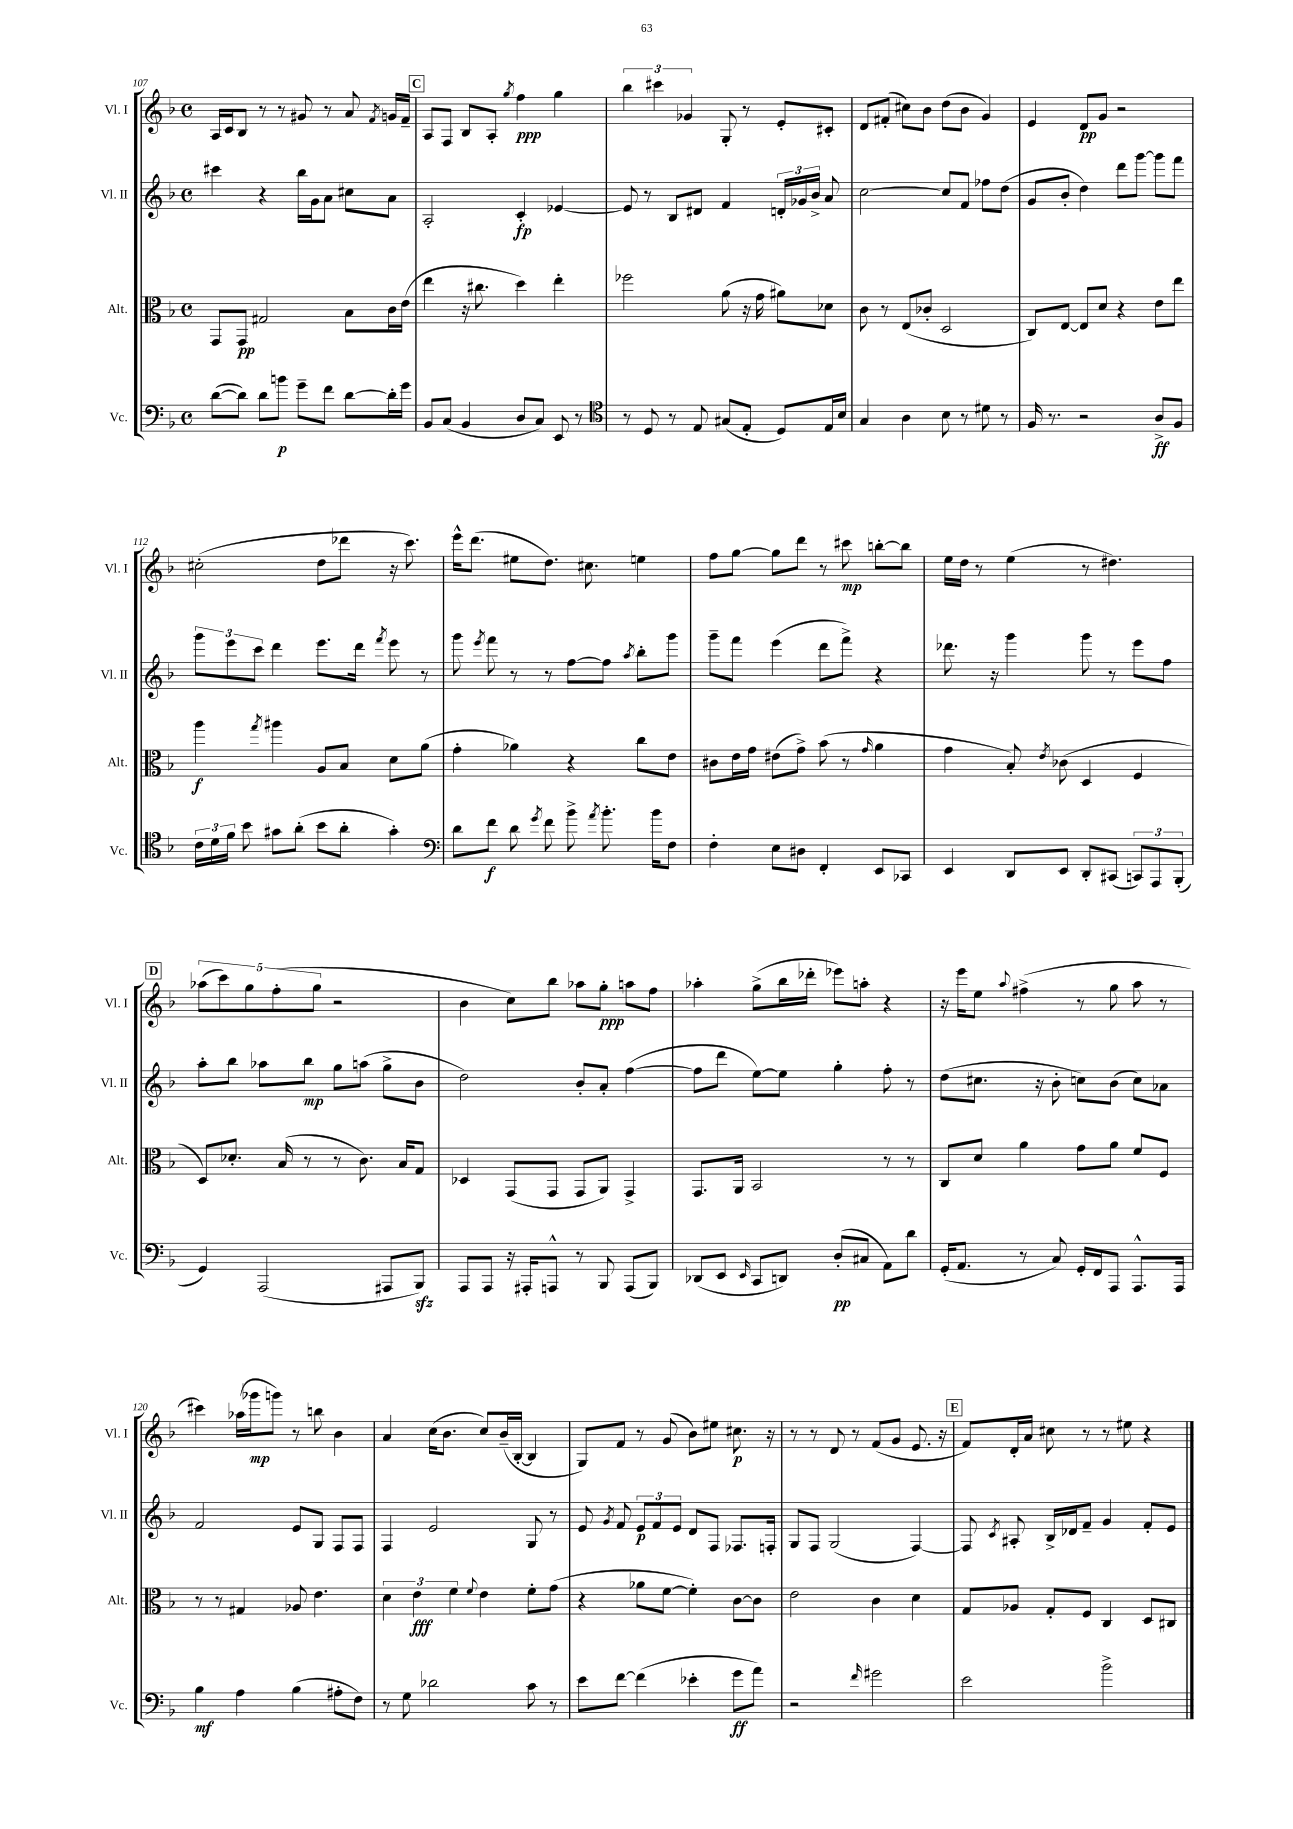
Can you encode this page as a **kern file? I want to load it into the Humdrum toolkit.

**kern	**dynam	**kern	**dynam	**kern	**dynam	**kern	**dynam
*part4	*part4	*part3	*part3	*part2	*part2	*part1	*part1
*staff4	*staff4	*staff3	*staff3	*staff2	*staff2	*staff1	*staff1
*I"Vc.	*	*I"Alt.	*	*I"Vl. II	*	*I"Vl. I	*
*I'Vc.	*	*I'Alt.	*	*I'Vl. II	*	*I'Vl. I	*
*clefF4	*	*clefC3	*	*clefG2	*	*clefG2	*
*k[b-]	*	*k[b-]	*	*k[b-]	*	*k[b-]	*
*M4/4	*	*M4/4	*	*M4/4	*	*M4/4	*
*met(c)	*	*met(c)	*	*met(c)	*	*met(c)	*
=107	=107	=107	=107	=107	=107	=107	=107
([8d\L	.	8GG/L	.	4ccc#X\	.	16A/LL	.
.	.	.	.	.	.	16c/J	.
8d\J])	.	8GG/J	pp	.	.	8B-/J	.
8d\L	.	2G#X/	.	4r	.	8r	.
8bn\J	p	.	.	.	.	8r	.
8g~\L	.	.	.	16bb-\LL	.	8g#X/	.
.	.	.	.	16g\J	.	.	.
8f\J	.	.	.	8a\J	.	8r	.
[8d\L	.	8B-\L	.	8cc#X\L	.	8a/	.
.	.	.	.	.	.	8qf/	.
16d'\L]	.	16c\L	.	8a\J	.	16gn/LL	.
16g\JJ	.	(16e\JJ	.	.	.	16f~/JJ	.
!!LO:REH:place=s1:t=C
=108	=108	=108	=108	=108	=108	=108	=108
8BB-/L	.	4ee\	.	2A'/	.	8A/L	.
(8C/J	.	.	.	.	.	8F/J	.
4BB-/	.	16r	.	.	.	8B-/L	.
.	.	8.cc#X\	.	.	.	.	.
.	.	.	.	.	.	8A'/J	.
.	.	.	.	.	.	8qgg/	.
8D/L	.	4dd\)	.	4c'/	fp	4ff\	ppp
8C/J)	.	.	.	.	.	.	.
8EE/	.	4ee'\	.	[4e-X/	.	4gg\	.
8r	.	.	.	.	.	.	.
=109	=109	=109	=109	=109	=109	=109	=109
*clefC4	*	*	*	*	*	*	*
8r	.	2ff-X\	.	8e-/]	.	6bb-\	.
8D/	.	.	.	8r	.	.	.
.	.	.	.	.	.	6ccc#X\	.
8r	.	.	.	8B-/L	.	.	.
.	.	.	.	.	.	6g-X/	.
8E/	.	.	.	8d#X/J	.	.	.
(8G#X/L	.	(8a\	.	4f/	.	8G'/	.
8E'/J	.	16r	.	.	.	8r	.
.	.	16g\	.	.	.	.	.
8D/L)	.	8a#X\L)	.	24dn'/LL	.	8e'/L	.
.	.	.	.	24g-X/	.	.	.
.	.	.	.	24b-^/JJ	.	.	.
16E/L	.	8d-X\J	.	8a/	.	8c#X'/J	.
16B-/JJ	.	.	.	.	.	.	.
=110	=110	=110	=110	=110	=110	=110	=110
4G/	.	8c\	.	[2cc\	.	8d/L	.
.	.	8r	.	.	.	(8f#X'/J	.
4A\	.	(8E/L	.	.	.	8cc#X\L)	.
.	.	8c-X'/J	.	.	.	8b-\J	.
8B-\	.	2D/	.	8cc/L]	.	(8dd\L	.
8r	.	.	.	8f/J	.	8b-\J	.
8d#X\	.	.	.	8ff-X\L	.	4g/)	.
8r	.	.	.	(8dd\J	.	.	.
=111	=111	=111	=111	=111	=111	=111	=111
16F/	.	8C/L)	.	8g/L	.	4e/	.
8.r	.	.	.	.	.	.	.
.	.	[8E/J	.	8b-'/J	.	.	.
2r	.	8E/L]	.	4dd\)	.	8d/L	pp
.	.	8d/J	.	.	.	8g/J	.
.	.	4r	.	8ddd\L	.	2r	.
.	.	.	.	[8ggg\J	.	.	.
8A^/L	ff	8e\L	.	8ggg\L]	.	.	.
8F/J	.	8ee\J	.	8fff\J	.	.	.
!!LO:LB:g=z
=112	=112	=112	=112	=112	=112	=112	=112
24c\LL	.	4aa\	f	12ggg\L	.	(2cc#X'\	.
24d\	.	.	.	.	.	.	.
24f\JJ	.	.	.	12eee\	.	.	.
8b-\	.	.	.	.	.	.	.
.	.	.	.	12ccc\J	.	.	.
.	.	8qgg/	.	.	.	.	.
8g#X\L	.	4aa#X\	.	4ddd\	.	.	.
(8a'\J	.	.	.	.	.	.	.
8b-\L	.	8A/L	.	8.eee\L	.	8dd\L	.
8a'\J	.	8B-/J	.	.	.	8ddd-X\J	.
.	.	.	.	16ddd\Jk	.	.	.
.	.	.	.	8qfff/	.	.	.
4g#'\)	.	8d\L	.	8eee\	.	16r	.
.	.	.	.	.	.	8.ccc\)	.
.	.	(8a\J	.	8r	.	.	.
=113	=113	=113	=113	=113	=113	=113	=113
*clefF4	*	*	*	*	*	*	*
8d\L	.	4g'\	.	8ggg\	.	16eee^^\KL	.
.	.	.	.	.	.	(8.ddd\J	.
.	.	.	.	8qeee/	.	.	.
8f\J	f	.	.	8fff\	.	.	.
8d\	.	4a-X\)	.	8r	.	8ee#X\L	.
8qg/	.	.	.	.	.	.	.
8f\	.	.	.	8r	.	8.dd\J)	.
8b-^\	.	4r	.	[8ff\L	.	.	.
.	.	.	.	.	.	8.cc#X\	.
8qa/	.	.	.	.	.	.	.
8.b-'\	.	.	.	8ff\J]	.	.	.
.	.	.	.	8qaa/	.	.	.
.	.	8cc\L	.	8bb-'\L	.	4een\	.
16b-\KL	.	.	.	.	.	.	.
8F\J	.	8e\J	.	8ggg\J	.	.	.
=114	=114	=114	=114	=114	=114	=114	=114
4F'\	.	8c#X\L	.	8ggg~\L	.	8ff\L	.
.	.	16e\L	.	8fff\J	.	[8gg\J	.
.	.	16g\JJ	.	.	.	.	.
8E\L	.	(8e#X\L	.	(4eee\	.	8gg\L]	.
8D#X\J	.	8g^\J)	.	.	.	8ddd\J	.
4FF'/	.	(8b-\	.	8ddd\L	.	8r	.
.	.	8r	.	8fff^\J)	.	8ccc#X\	mp
.	.	16qqg/	.	.	.	.	.
8EE/L	.	4a\	.	4r	.	[8bbn'\L	.
8CC-X/J	.	.	.	.	.	8bb\J]	.
=115	=115	=115	=115	=115	=115	=115	=115
4EE/	.	4g\	.	8.ddd-X\	.	16ee\LL	.
.	.	.	.	.	.	16dd\JJ	.
.	.	.	.	.	.	8r	.
.	.	.	.	16r	.	.	.
8DD/L	.	8B-'/)	.	4ggg\	.	(4ee\	.
.	.	8qe/	.	.	.	.	.
8EE/J	.	(8c-X\	.	.	.	.	.
8DD'/L	.	4D/	.	8ggg\	.	8r	.
(8CC#X/J	.	.	.	8r	.	4.dd#X\)	.
12CCn/L)	.	4F/	.	8eee\L	.	.	.
12AAA/	.	.	.	.	.	.	.
.	.	.	.	8ff\J	.	.	.
(12BBB-'/J	.	.	.	.	.	.	.
!!LO:LB:g=z
!!LO:REH:place=s1:t=D
=116	=116	=116	=116	=116	=116	=116	=116
4GG/)	.	8D/L)	.	8aa'\L	.	(10aa-X\L	.
.	.	.	.	.	.	10ccc\)	.
.	.	8.d-X'/J	.	8bb-\J	.	.	.
.	.	.	.	.	.	10gg\	.
(2AAA/	.	.	.	8aa-X\L	.	.	.
.	.	.	.	.	.	(10ff'\	.
.	.	(16B-/	.	.	.	.	.
.	.	8r	.	8bb-\J	mp	.	.
.	.	.	.	.	.	10gg\J	.
.	.	8r	.	8gg\L	.	2r	.
.	.	8.c\)	.	(8aan\J	.	.	.
8AAA#X/L	.	.	.	8gg^\L	.	.	.
.	.	16B-/KL	.	.	.	.	.
8BBB-zz/J)	.	8G/J	.	8b-\J	.	.	.
=117	=117	=117	=117	=117	=117	=117	=117
8AAA/L	.	4D-X/	.	2dd\)	.	4b-\	.
8AAA/J	.	.	.	.	.	.	.
16r	.	(8GG/L	.	.	.	8cc\L)	.
16AAA#X'/KL	.	.	.	.	.	.	.
8AAAn^^/J	.	8GG/J	.	.	.	8bb-\J	.
8r	.	8GG/L	.	8b-'/L	.	8aa-X\L	.
8BBB-/	.	8AA/J)	.	8a'/J	.	8gg'\J	ppp
(8AAA/L	.	4GG^/	.	([4ff\	.	8aan\L	.
8BBB-/J)	.	.	.	.	.	8ff\J	.
=118	=118	=118	=118	=118	=118	=118	=118
(8DD-X/L	.	8.GG/L	.	8ff\L]	.	4aa-X'\	.
8EE/J	.	.	.	8ddd\J	.	.	.
.	.	16AA/Jk	.	.	.	.	.
16qqEE/	.	.	.	.	.	.	.
8CC/L	.	2BB-/	.	[8ee\L)	.	(8gg^\L	.
8DDn/J)	.	.	.	8ee\J]	.	16bb-\L	.
.	.	.	.	.	.	16ddd-X'\JJ	.
(8D'/L	pp	.	.	4gg'\	.	8eee-X\L)	.
8C#X/J	.	.	.	.	.	8aan'\J	.
8AA\L)	.	8r	.	8ff'\	.	4r	.
8d\J	.	8r	.	8r	.	.	.
=119	=119	=119	=119	=119	=119	=119	=119
(16GG'/KL	.	8C/L	.	(8dd\L	.	16r	.
8.AA/J	.	.	.	.	.	16eee\KL	.
.	.	8d/J	.	8.cc#X\J	.	8ee\J	.
.	.	.	.	.	.	8qqaa/	.
8r	.	4a\	.	.	.	(4ff#X^\	.
.	.	.	.	16r	.	.	.
8C/)	.	.	.	8b-'\	.	.	.
16GG'/LL	.	8g\L	.	8ccn\L)	.	8r	.
16FF/J	.	.	.	.	.	.	.
8AAA/J	.	8a\J	.	(8b-\J	.	8gg\	.
8.AAA^^/L	.	8f/L	.	8cc\L)	.	8aa\	.
.	.	8F/J	.	8a-X\J	.	8r	.
16AAA/Jk	.	.	.	.	.	.	.
!!LO:LB:g=z
=120	=120	=120	=120	=120	=120	=120	=120
4B-\	mf	8r	.	2f/	.	4ccc#X\)	.
.	.	8r	.	.	.	.	.
4A\	.	4G#X/	.	.	.	(16aa-X\LL	.
.	.	.	.	.	.	16ggg-X\J	mp
.	.	.	.	.	.	8gggn\J)	.
(4B-\	.	8A-X/	.	8e/L	.	8r	.
.	.	4.e\	.	8G/J	.	8bbn\	.
8A#X'\L	.	.	.	8F/L	.	4b-\	.
8F\J)	.	.	.	8F/J	.	.	.
=121	=121	=121	=121	=121	=121	=121	=121
8r	.	6d\	.	4F/	.	4a/	.
8G\	.	.	.	.	.	.	.
.	.	6e\	fff	.	.	.	.
2d-X\	.	.	.	2e/	.	(16cc\KL	.
.	.	.	.	.	.	8.b-\J	.
.	.	6f\	.	.	.	.	.
.	.	8qqf/	.	.	.	.	.
.	.	4e\	.	.	.	8cc/L)	.
.	.	.	.	.	.	(16b-~/L	.
.	.	.	.	.	.	[16B-'/JJ	.
8c\	.	8f'\L	.	8G/	.	4B-/]	.
8r	.	(8g\J	.	8r	.	.	.
=122	=122	=122	=122	=122	=122	=122	=122
8e\L	.	4r	.	8e/	.	8G/L)	.
.	.	.	.	8qg/	.	.	.
[8f\J	.	.	.	8f/	.	8f/J	.
(4f\]	.	8a-X\L	.	12e/L	p	8r	.
.	.	.	.	12f/	.	.	.
.	.	[8f\J	.	.	.	(8g/	.
.	.	.	.	12e/J	.	.	.
4e-X'\	.	4f'\])	.	8d/L	.	8b-\L)	.
.	.	.	.	8F/J	.	8ee#X\J	.
8g\L	ff	[8c\L	.	8.F-X/L	.	8.cc#X\	p
8a\J)	.	8c\J]	.	.	.	.	.
.	.	.	.	16Fn'/Jk	.	16r	.
=123	=123	=123	=123	=123	=123	=123	=123
2r	.	2e\	.	8G/L	.	8r	.
.	.	.	.	8F/J	.	8r	.
.	.	.	.	(2G/	.	8d/	.
.	.	.	.	.	.	8r	.
16qqf/	.	.	.	.	.	.	.
2g#X\	.	4c\	.	.	.	(8f/L	.
.	.	.	.	.	.	8g/J	.
.	.	4d\	.	[4F/)	.	8.e/	.
.	.	.	.	.	.	16r	.
!!LO:REH:place=s1:t=E
=124	=124	=124	=124	=124	=124	=124	=124
2e\	.	8G/L	.	8F/]	.	8f/L)	.
.	.	.	.	8qc/	.	.	.
.	.	8A-X/J	.	8A#X'/	.	16d'/L	.
.	.	.	.	.	.	16a/JJ	.
.	.	8G'/L	.	16B-^/LL	.	8cc#X\	.
.	.	.	.	16d-X/J	.	.	.
.	.	8F/J	.	8f~/J	.	8r	.
2b-^\	.	4C/	.	4g/	.	8r	.
.	.	.	.	.	.	8ee#X\	.
.	.	8D/L	.	8f'/L	.	4r	.
.	.	8C#X/J	.	8e/J	.	.	.
==	==	==	==	==	==	==	==
*-	*-	*-	*-	*-	*-	*-	*-
